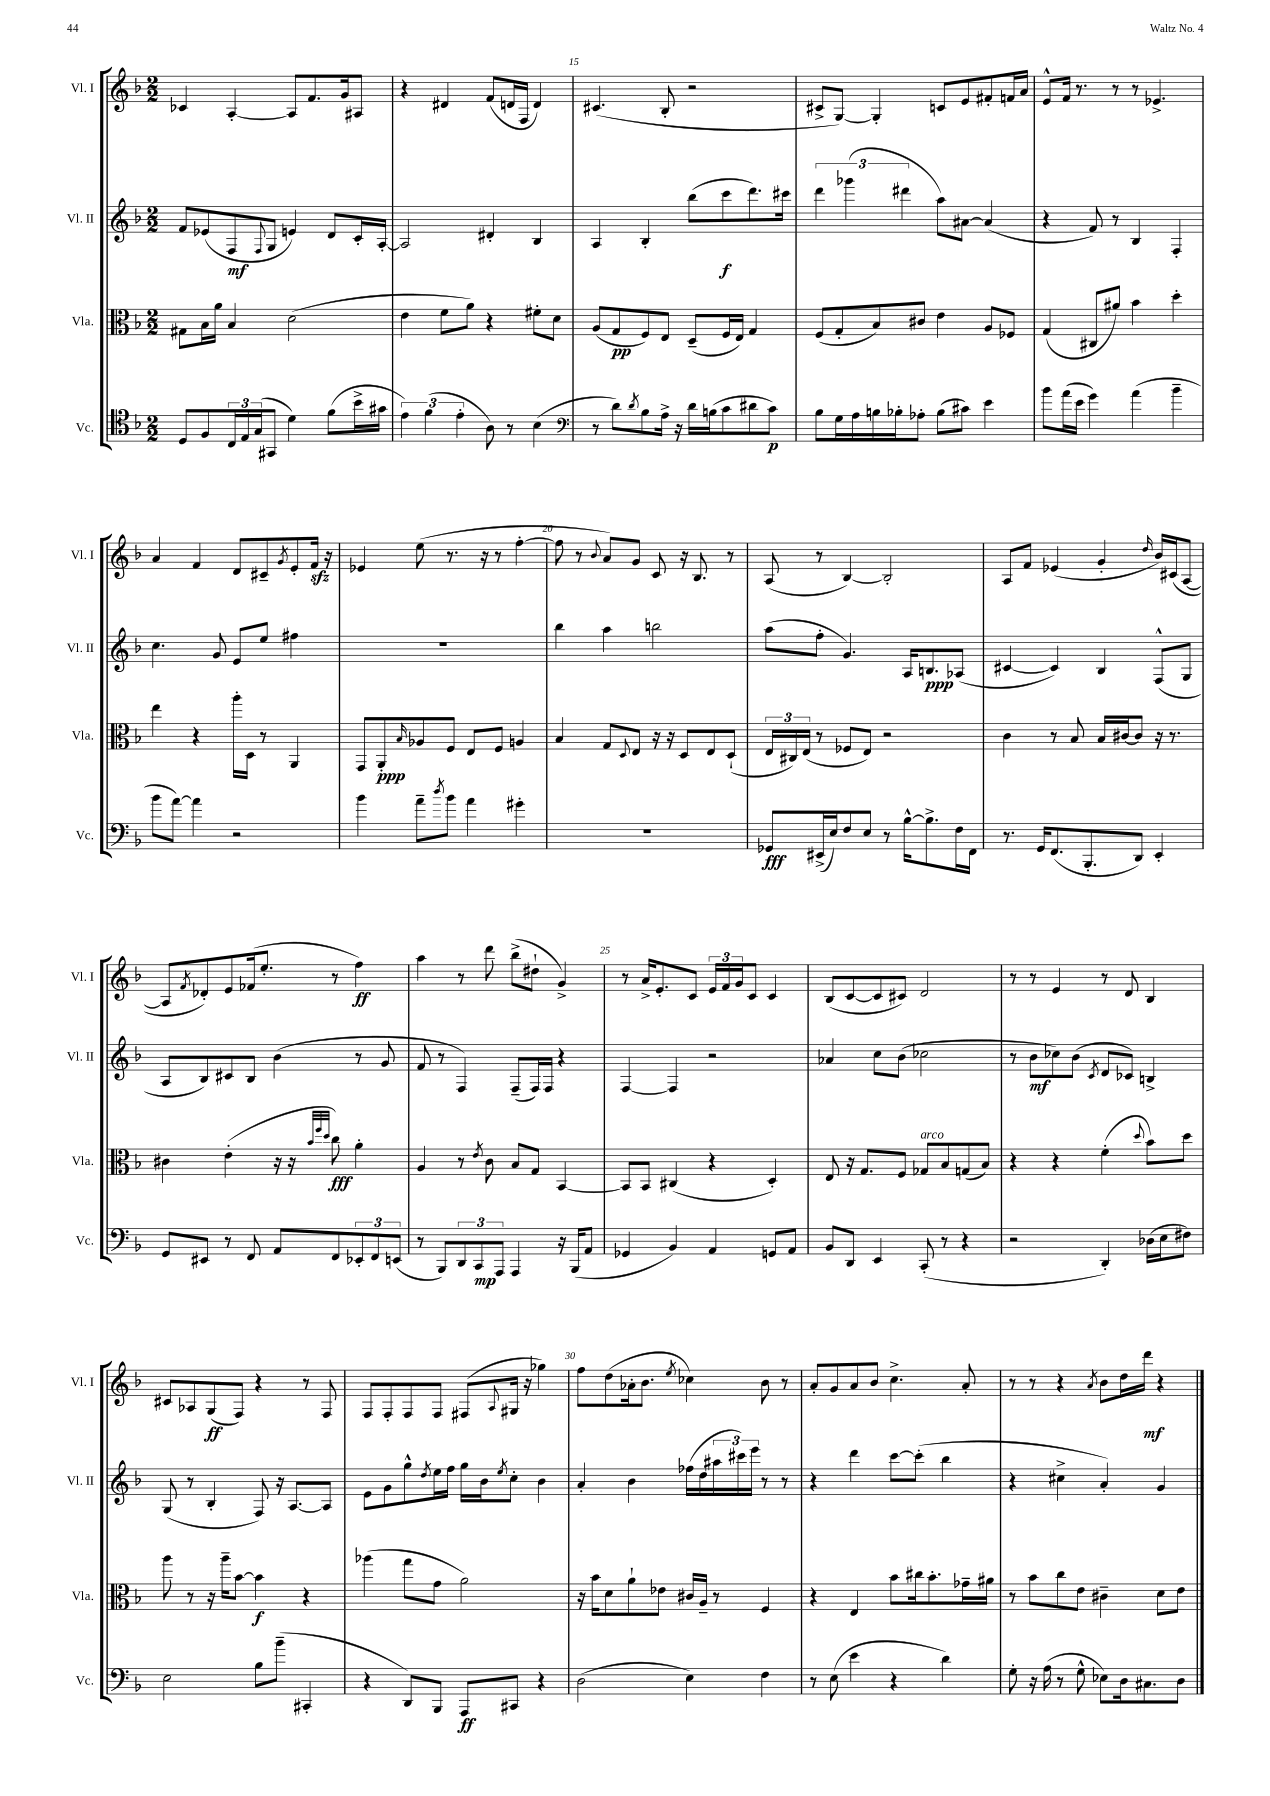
<<
\new StaffGroup <<
\new Staff = "s0" \with { instrumentName = "Vl. I" shortInstrumentName = "Vl. I" } {
    \clef treble \key f \major \numericTimeSignature \time 2/2
    ces'4 a4~-. a8 f'8. g'16 ais8 |
    r4 dis'4 f'8( d'16 f16 d'4) |
    cis'4.( bes8-. r2 |
    cis'8-> g8~) g4-. c'8 e'8 fis'8-. f'16 a'16 |
    e'8-^ f'16 r8. r8 r8 ees'4.-> |
    a'4 f'4 d'8 cis'8-- \acciaccatura { g'8 } e'8-. f'16\sfz r16 |
    ees'4 e''8( r8. r16 r8 f''4~-. |
    f''8 r8 \appoggiatura { bes'8 } a'8) g'8 c'8 r16 bes8. r8 |
    a8( r8 bes4~) bes2-. |
    a8 f'8 ees'4( g'4-. \grace { d''16 } bes'16) cis'16( a8~ |
    a8 \acciaccatura { f'8 } des'8-.) e'8 fes'16( e''8.-. r8 f''4\ff) |
    a''4 r8 d'''8 bes''8->( dis''8-! g'4->) |
    r8 a'16-> e'8.-. c'8 \tuplet 3/2 { e'16 f'16 g'16 } c'8 c'4 |
    bes8( c'8~ c'8 cis'8) d'2 |
    r8 r8 e'4 r8 d'8 bes4 |
    cis'8 aes8 g8\ff( f8) r4 r8 f8 |
    f8 f8-. f8 f8 fis8( \appoggiatura { a8 } gis16 r16 ges''4) |
    f''8 d''8( aes'16-. bes'8. \acciaccatura { e''8 } ces''4) bes'8 r8 |
    a'8-. g'8 a'8 bes'8 c''4.-> a'8-. |
    r8 r8 r4 \acciaccatura { a'8 } bes'8 d''16 d'''16\mf r4 \bar "|." |
}
\new Staff = "s1" \with { instrumentName = "Vl. II" shortInstrumentName = "Vl. II" } {
    \clef treble \key f \major \numericTimeSignature \time 2/2
    f'8 ees'8( f8\mf \appoggiatura { f8 } g8 e'4) d'8 c'16-. a16~-. |
    a2 dis'4-. bes4 |
    a4 bes4-. bes''8( c'''8\f d'''8.) cis'''16 |
    \tuplet 3/2 { d'''4 ges'''4( dis'''4 } a''8) ais'8~ ais'4( |
    r4 f'8) r8 bes4 f4-. |
    c''4. g'8 e'8 e''8 fis''4 |
    R1 |
    bes''4 a''4 b''2 |
    a''8( f''8-. g'4.) a16 b8.\ppp aes8( |
    cis'4~ cis'4) bes4 f8-^( g8 |
    a8 bes8) cis'8 bes8 bes'4( r8 g'8 |
    f'8 r8 f4) f8--( f16) f16 r4 |
    f4~ f4 r2 |
    aes'4 c''8 bes'8( ces''2 |
    r8 bes'8\mf ces''8) bes'8( \acciaccatura { c'8 } d'8 ces'8) b4-> |
    g8( r8 bes4-. f8) r16 a8.~ a8 |
    e'8 g'8 g''8-^ \acciaccatura { d''8 } e''16 f''16 g''16 bes'16 \acciaccatura { e''8 } c''8-. bes'4 |
    a'4-. bes'4 fes''16( d''16 \tuplet 3/2 { ais''16 cis'''16) e'''16 } r8 r8 |
    r4 d'''4 c'''8~ c'''8-.( bes''4 |
    r4 cis''4-> a'4-.) g'4 \bar "|." |
}
\new Staff = "s2" \with { instrumentName = "Vla." shortInstrumentName = "Vla." } {
    \clef alto \key f \major \numericTimeSignature \time 2/2
    gis8 bes16 a'16 bes4 d'2( |
    e'4 f'8 a'8) r4 fis'8-. d'8 |
    a8( g8\pp f8) e8 d8--( f16 e16) g4 |
    f8( g8-. bes8) cis'8 e'4 a8 fes8 |
    g4( cis8 ais'8) bes'4 d''4-. |
    e''4 r4 a''16-. d16 r8 a,4 |
    g,8 a,8-.\ppp \grace { bes16 } aes8 f8 e8 f8 a4 |
    bes4 g8 \appoggiatura { d8 } e8 r16 r16 d8 e8 d8-!( |
    \tuplet 3/2 { e16 cis16) e16( } r8 fes8 e8) r2 |
    c'4 r8 bes8 bes16 cis'16~ cis'8 r16 r8. |
    cis'4 e'4-.( r16 r16 \grace { bes'32 f''32 d''32 } c''8\fff) a'4-. |
    a4 r8 \acciaccatura { e'8 } c'8 bes8 g8 bes,4~ |
    bes,8 bes,8 cis4( r4 d4-.) |
    e8 r16 g8. f8 ges8^\markup { \italic "arco" } bes8 g8( bes8) |
    r4 r4 f'4-.( \appoggiatura { d''8 } bes'8) d''8 |
    a''8 r8 r16 a''16-- bes'8~ bes'4\f r4 |
    aes''4( g''8 g'8 a'2) |
    r16 bes'16 d'8 a'8-! ees'8 cis'16 a16-- r8 f4 |
    r4 e4 bes'8 cis''16 bes'8.-. ges'16-- ais'16 |
    r8 bes'8 c''8 e'8 cis'4-- d'8 e'8 \bar "|." |
}
\new Staff = "s3" \with { instrumentName = "Vc." shortInstrumentName = "Vc." } {
    \clef tenor \key f \major \numericTimeSignature \time 2/2
    d8 f8 \tuplet 3/2 { c16 e16 g16( } gis,8 d'4) f'8( bes'16-> gis'16 |
    \tuplet 3/2 { e'4) f'4( e'4-. } a8) r8 bes4( |
    \clef bass r8 d'8) \acciaccatura { d'8 } bes8 a16-> r16 d'16 b16( c'8 dis'8 c'8\p) |
    bes8 g16 a16 b16 bes16-. aes8-. bes8( cis'8) e'4 |
    bes'8 a'16( e'16 g'4) a'4( bes'4-- |
    bes'8 a'8~) a'4 r2 |
    bes'4 a'8-- \acciaccatura { d''8 } bes'8 a'4 gis'4-. |
    R1 |
    ges,8\fff eis,16->( e16) f8 e8 r8 bes16~-^ bes8.-> f16 f,16 |
    r8. g,16 f,8.( bes,,8.-. d,8) e,4-. |
    g,8 eis,8 r8 f,8 a,8 f,8 \tuplet 3/2 { ees,8-. f,8 e,8( } |
    r8 bes,,8) \tuplet 3/2 { d,8 c,8\mp a,,8 } a,,4 r16 bes,,16( a,8 |
    ges,4 bes,4) a,4 g,8 a,8 |
    bes,8 d,8 e,4 c,8-.( r8 r4 |
    r2 d,4-.) des16( e16 fis8) |
    e2 bes8 bes'8--( cis,4-. |
    r4 d,8) bes,,8 a,,8\ff cis,8 r4 |
    d2( e4) f4 |
    r8 e8( e'4 r4 d'4) |
    g8-. r16 a16( r8 g8-^ ees8) d16 cis8. d8 \bar "|." |
}
>>
>>
\layout { \context { \Score currentBarNumber = #13 \override BarNumber.break-visibility = ##(#f #t #t) barNumberVisibility = #(every-nth-bar-number-visible 5) } }
